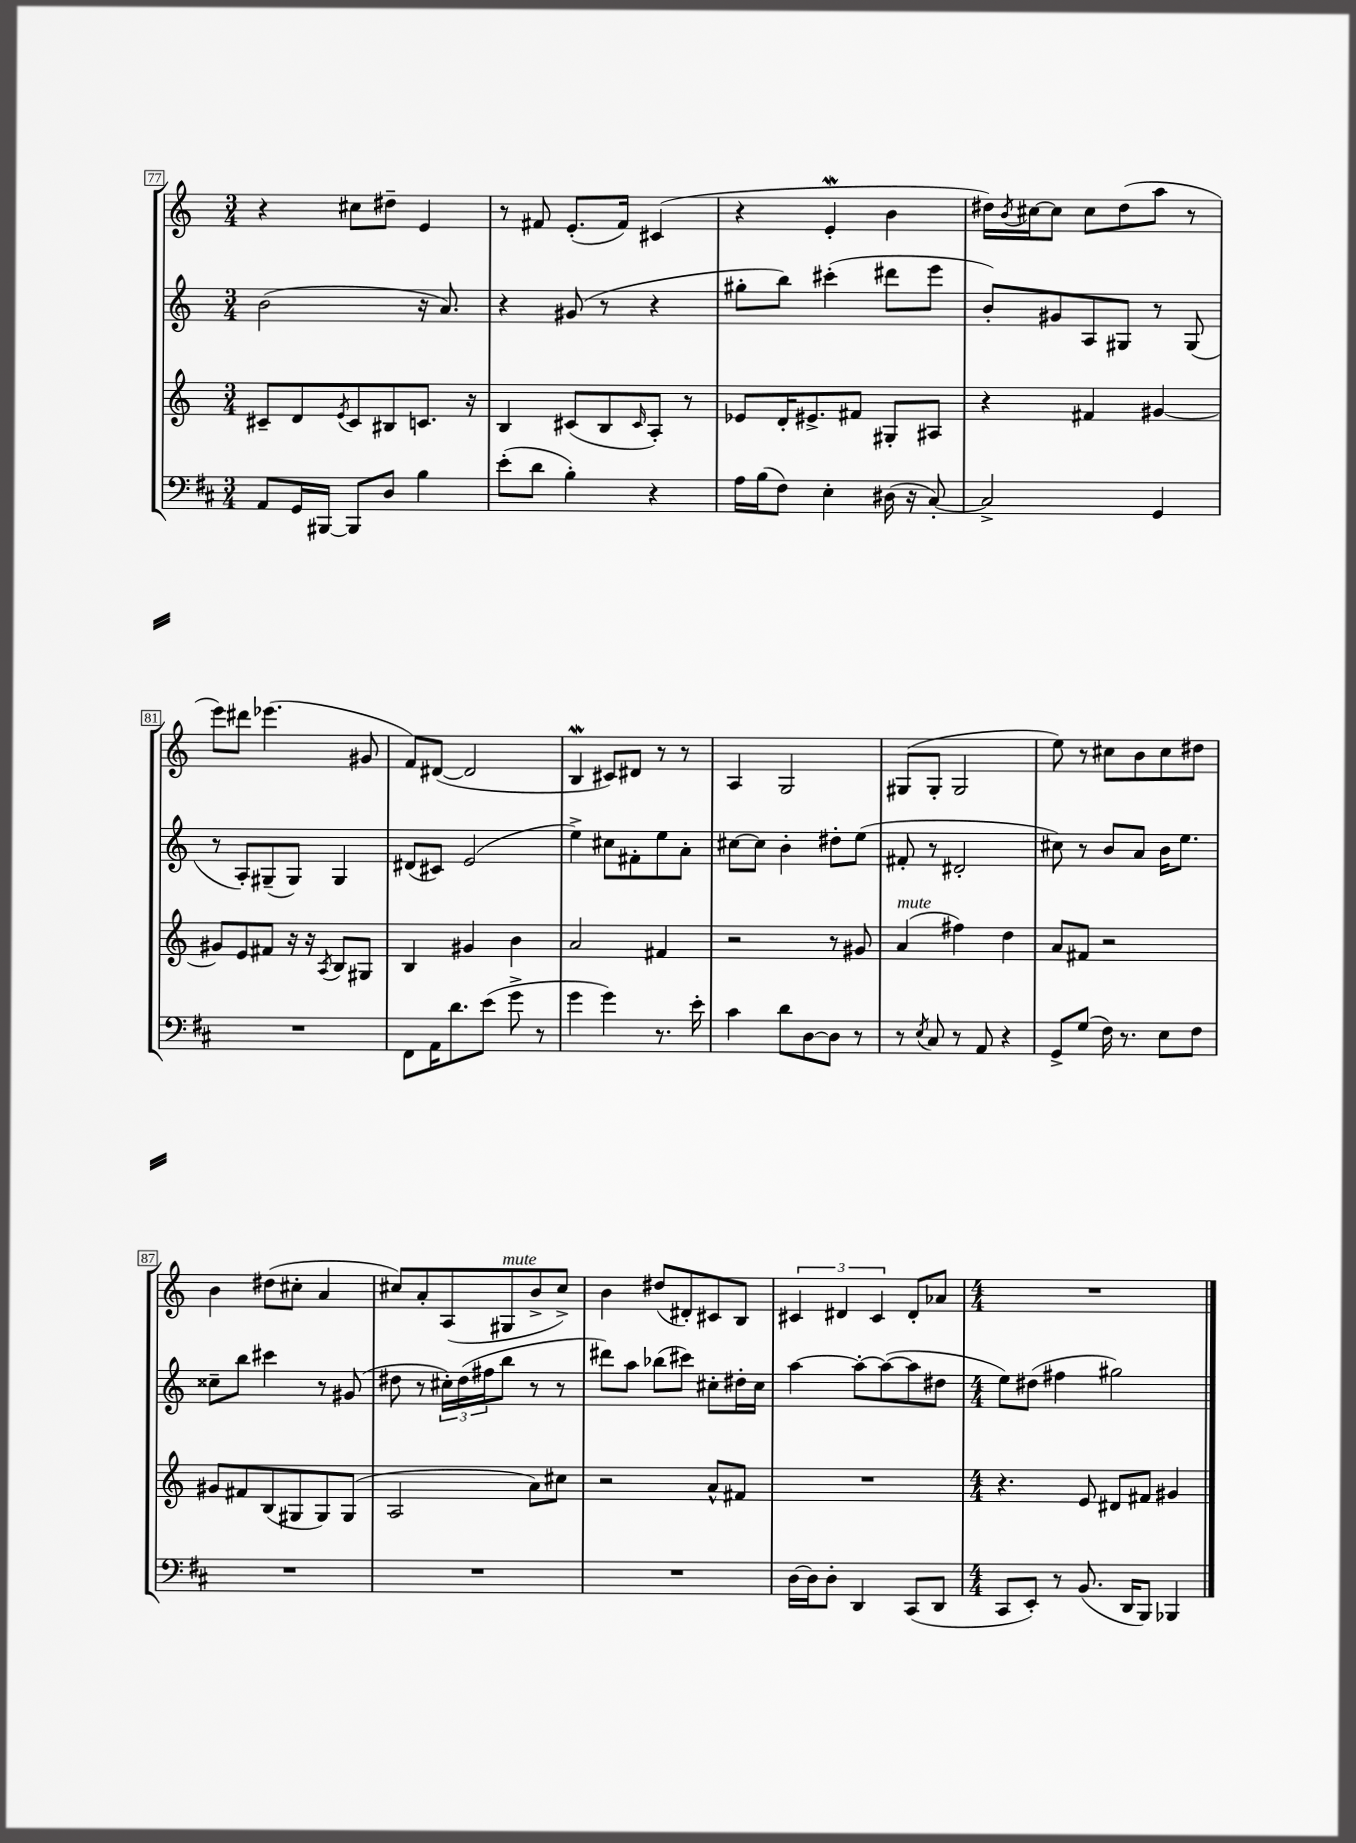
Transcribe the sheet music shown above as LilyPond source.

<<
\new StaffGroup <<
\new Staff = "s0" {
    \clef treble \key c \major \numericTimeSignature \time 3/4
    r4 cis''8 dis''8-- e'4 |
    r8 fis'8 e'8.-.( fis'16) cis'4( |
    r4 e'4-.\mordent b'4 |
    dis''16) \acciaccatura { b'8 } cis''16~ cis''8 cis''8 dis''8( a''8 r8 |
    e'''8) dis'''8 ees'''4.( gis'8 |
    f'8) dis'8~( dis'2 |
    b4\mordent cis'8) dis'8 r8 r8 |
    a4 g2 |
    gis8( gis8-. gis2 |
    e''8) r8 cis''8 b'8 cis''8 dis''8 |
    b'4 dis''8( cis''8-. a'4 |
    cis''8) a'8-. a8( gis8^\markup { \italic "mute" } b'8-> cis''8->) |
    b'4 dis''8( dis'8-.) cis'8 b8 |
    \tuplet 3/2 { cis'4 dis'4 cis'4 } dis'8-. aes'8 |
    \numericTimeSignature \time 4/4 R1 \bar "|." |
}
\new Staff = "s1" {
    \clef treble \key c \major \numericTimeSignature \time 3/4
    b'2( r16 a'8.) |
    r4 gis'8( r8 r4 |
    gis''8-. b''8) cis'''4-.( dis'''8 e'''8 |
    b'8-.) gis'8 a8 gis8 r8 gis8( |
    r8 a8-.) gis8--( gis8) gis4 |
    dis'8( cis'8) e'2( |
    e''4->) cis''8 fis'8-. e''8 a'8-. |
    cis''8~ cis''8 b'4-. dis''8-. e''8( |
    fis'8-. r8 dis'2-. |
    cis''8) r8 b'8 a'8 b'16 e''8. |
    cisis''8-- b''8 cis'''4 r8 gis'8( |
    dis''8 r8 \tuplet 3/2 { cis''16-.) dis''16( fis''16 } b''8 r8 r8 |
    dis'''8) a''8 bes''8( cis'''8) cis''8-. dis''16-. cis''16 |
    a''4~ a''8~-. a''8~( a''8 dis''8 |
    \numericTimeSignature \time 4/4 e''8) dis''8( fis''4 gis''2) \bar "|." |
}
\new Staff = "s2" {
    \clef treble \key c \major \numericTimeSignature \time 3/4
    cis'8-- d'8 \acciaccatura { e'8 } cis'8 bis8 c'8. r16 |
    b4 cis'8( b8 \grace { cis'16 } a8-.) r8 |
    ees'8 d'16-. eis'8.-> fis'8 gis8-. ais8 |
    r4 fis'4 gis'4~ |
    gis'8 e'8 fis'8 r16 r16 \acciaccatura { a8 } b8 gis8 |
    b4 gis'4 b'4 |
    a'2 fis'4 |
    r2 r8 gis'8 |
    a'4^\markup { \italic "mute" }( fis''4) d''4 |
    a'8 fis'8 r2 |
    gis'8 fis'8 b8( gis8 gis8) gis8( |
    a2 a'8) cis''8 |
    r2 a'8-^ fis'8 |
    R2. |
    \numericTimeSignature \time 4/4 r4. e'8 dis'8 fis'8 gis'4 \bar "|." |
}
\new Staff = "s3" {
    \clef bass \key d \major \numericTimeSignature \time 3/4
    a,8 g,16 bis,,16~ bis,,8 d8 b4 |
    e'8-.( d'8 b4-.) r4 |
    a16 b16( fis8) e4-. dis16( r16 cis8~-.) |
    cis2-> g,4 |
    R2. |
    fis,8 a,16 d'8. e'8( g'8-> r8 |
    g'4 g'4) r8. e'16-. |
    cis'4 d'8 d8~ d8 r8 |
    r8 \acciaccatura { e8 } cis8 r8 a,8 r4 |
    g,8-> g8( fis16) r8. e8 fis8 |
    R2. |
    R2. |
    R2. |
    d16~ d16 d8-. d,4 cis,8( d,8 |
    \numericTimeSignature \time 4/4 cis,8 e,8-.) r8 b,8.( d,16 b,,8) bes,,4 \bar "|." |
}
>>
>>
\layout { \context { \Score currentBarNumber = #77 \override BarNumber.stencil = #(make-stencil-boxer 0.1 0.3 ly:text-interface::print) } }
